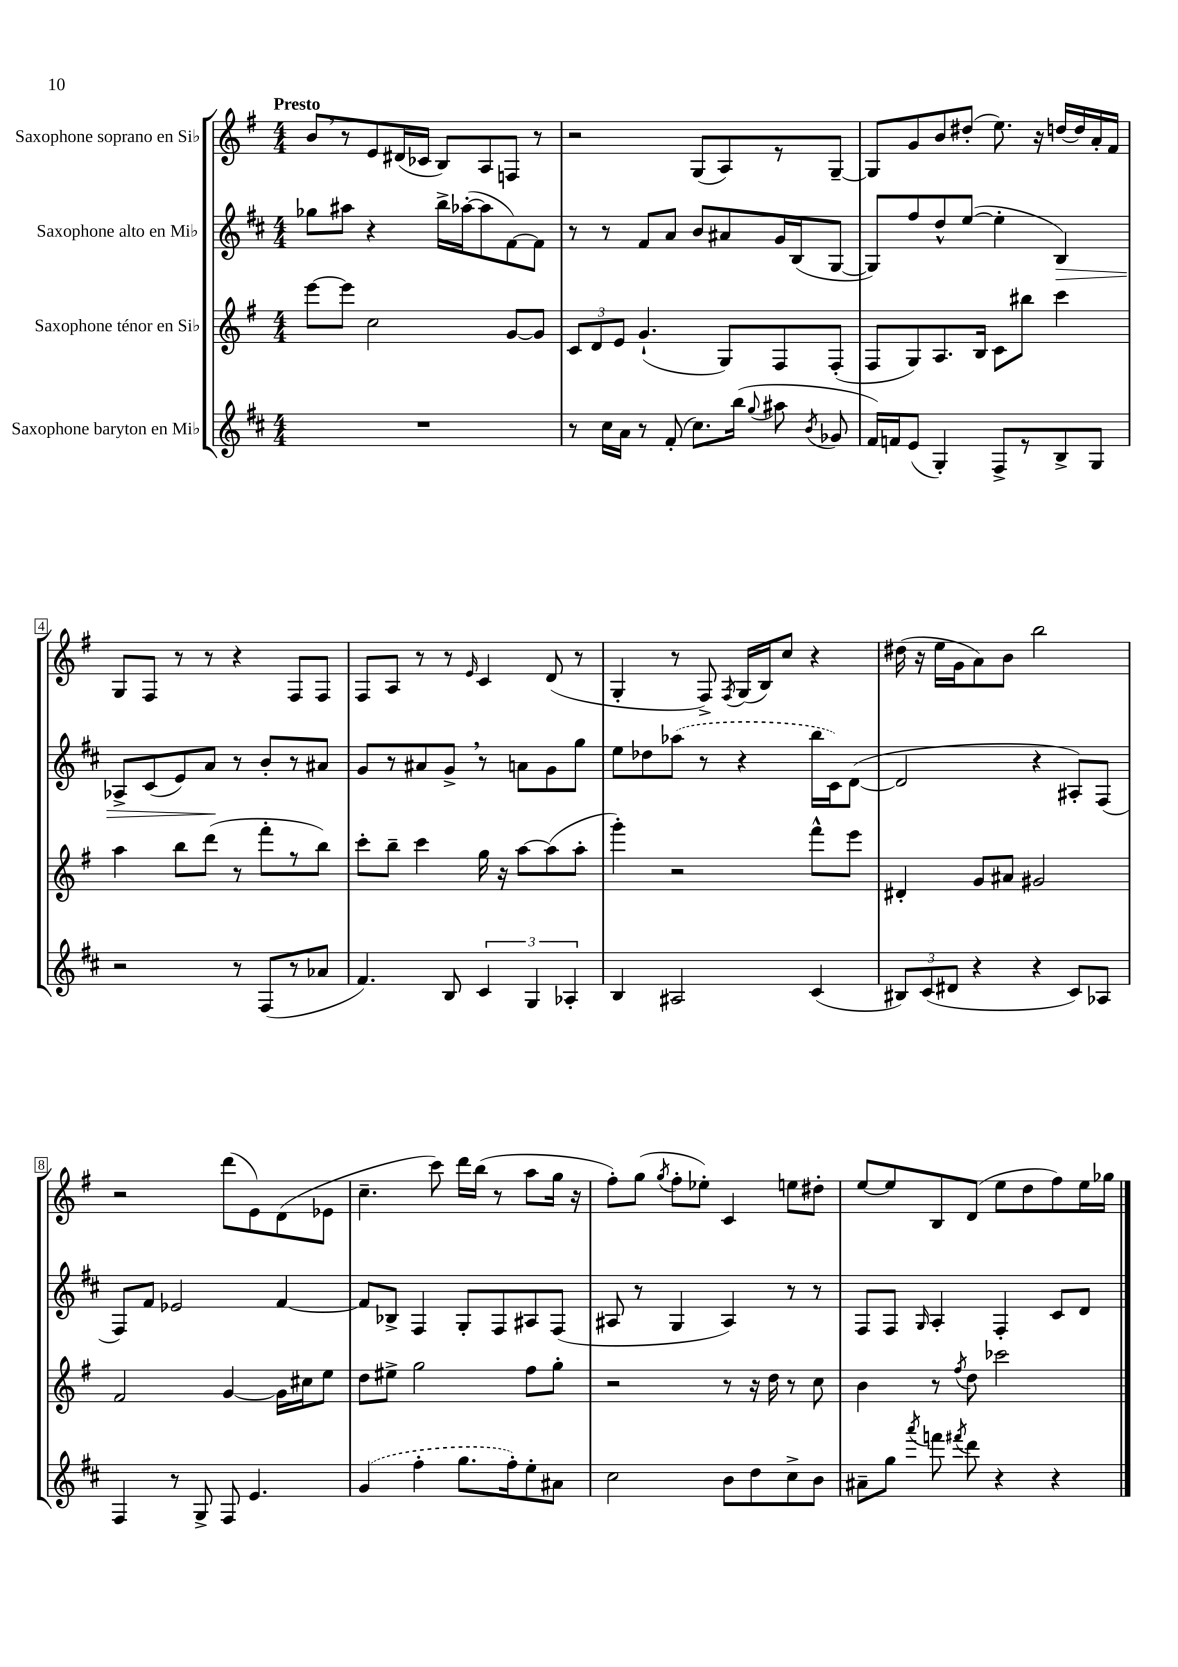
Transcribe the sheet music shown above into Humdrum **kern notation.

**kern	**kern	**kern	**dynam	**kern
*part4	*part3	*part2	*part2	*part1
*staff4	*staff3	*staff2	*staff2	*staff1
*I"Saxophone baryton en Mi♭	*I"Saxophone ténor en Si♭	*I"Saxophone alto en Mi♭	*	*I"Saxophone soprano en Si♭
*clefG2	*clefG2	*clefG2	*	*clefG2
*k[f#c#]	*k[f#]	*k[f#c#]	*	*k[f#]
*M4/4	*M4/4	*M4/4	*	*M4/4
=1	=1	=1	=1	=1
!	!	!	!	!LO:TX:a:B:t=Presto
1r	[8eee\L	8gg-X\L	.	8b,/L
.	8eee\J]	8aa#X\J	.	8r
.	2cc\	4r	.	8e/
.	.	.	.	(16d#X/L
.	.	.	.	16c-X/JJ
.	.	16bb^\LL	.	8B/L)
.	.	([16aa-X'\J	.	.
.	.	8aa-\]	.	8A/
.	[8g/L	[8f#\)	.	8Fn/J
.	8g/J]	8f#\J]	.	8r
=2	=2	=2	=2	=2
8r	12c/L	8r	.	2r
.	12d/	.	.	.
16cc#\LL	.	8r	.	.
.	12e/J	.	.	.
16a\JJ	.	.	.	.
8r	(4.g`/	8f#/L	.	.
(8f#'/	.	8a/J	.	.
8.cc#\L)	.	8b/L	.	(8G/L
.	8G/L)	8a#X/	.	8A/)
(16bb\Jk	.	.	.	.
8qqgg/	.	.	.	.
8aa#X\	8F#/	16g/L	.	8r
.	.	(16B/J	.	.
8qb/	.	.	.	.
8g-X/	(8F#'/J	[8G/J	.	[8G~/J
=3	=3	=3	=3	=3
16f#/LL)	8F#/L	8G/L])	.	8G/L]
16fn/J	.	.	.	.
(8e/J	8G/)	8ff#/	.	8g/
4G'/)	8.A/	8dd^^/	.	8b/
.	.	([8ee/J	.	(8dd#X'/J
.	16B/Jk	.	.	.
8F#^/L	8c\L	4ee'\]	.	8.ee\)
8r	8bb#X\J	.	.	.
.	.	.	.	16r
!	!	!	!LO:HP:b	!
8B^/	4ccc\	4B/)	>	[16ddn/LL
.	.	.	.	16dd/]
8G/J	.	.	.	16a'/
.	.	.	.	16f#/JJ
!!LO:LB:g=z
=4	=4	=4	=4	=4
2r	4aa\	8A-X^/L	.	8G/L
.	.	(8c#/	.	8F#/J
.	8bb\L	8e/)	.	8r
.	(8ddd\J	8a/J	.	8r
8r	8r	8r	]	4r
(8F#/L	8fff#'\L	8b'/L	.	.
8r	8r	8r	.	8F#/L
8a-X/J	8bb\J)	8a#X/J	.	8F#/J
=5	=5	=5	=5	=5
4.f#/)	8ccc'\L	8g/L	.	8F#/L
.	8bb~\J	8r	.	8A/J
.	4ccc\	8a#X/	.	8r
8B/	.	8g^,/J	.	8r
.	.	.	.	16qqe/
6c#/	16gg\	8r	.	4c/
.	16r	.	.	.
.	[8aa\L	8an\L	.	.
6G/	.	.	.	.
.	(8aa\]	8g\	.	(8d/
6A-X'/	.	.	.	.
.	8aa'\J	8gg\J	.	8r
=6	=6	=6	=6	=6
4B/	4ggg'\)	8ee\L	.	4G'/
.	.	8dd-X\	.	.
2A#X/	2r	(8aa-X\J	.	8r
.	.	8r	.	8F#^/)
.	.	.	.	8qF#/
.	.	4r	.	(16G/LL
.	.	.	.	16B/J)
.	.	.	.	8cc/J
(4c#/	8fff#^^\L	16bb\LL	.	4r
.	.	16c#\J)	.	.
.	8eee\J	([8d\J	.	.
=7	=7	=7	=7	=7
12B#X/L)	4d#X'/	2d/]	.	(16dd#X\
.	.	.	.	16r
(12c#/	.	.	.	.
.	.	.	.	16ee\LL
12d#X/J	.	.	.	.
.	.	.	.	16g\J
4r	8g/L	.	.	8a\)
.	8a#X/J	.	.	8b\J
4r	2g#X/	4r	.	2bb\
8c#/L)	.	8A#X'/L)	.	.
8A-X/J	.	(8F#/J	.	.
!!LO:LB:g=z
=8	=8	=8	=8	=8
4F#/	2f#/	8F#/L)	.	2r
.	.	8f#/J	.	.
8r	.	2e-X/	.	.
8G^/	.	.	.	.
8F#/	[4g/	.	.	(8ddd\L
4.e/	.	.	.	8e\)
.	16g\LL]	[4f#/	.	(8d\
.	16cc#X\J	.	.	.
.	8ee\J	.	.	8e-X\J
=9	=9	=9	=9	=9
(4g/	8dd\L	8f#/L]	.	4.cc~\
.	8ee#X^\J	8B-X^/J	.	.
4ff#'\	2gg\	4F#/	.	.
.	.	.	.	8ccc\)
8.gg\L	.	8G'/L	.	16ddd\LL
.	.	.	.	(16bb\JJ
.	.	8F#/	.	8r
16ff#'\k)	.	.	.	.
8ee'\	8ff#\L	8A#X/	.	8aa\L
8a#X\J	8gg'\J	(8F#/J	.	16gg\Jk
.	.	.	.	16r
=10	=10	=10	=10	=10
2cc#\	2r	8A#X/	.	8ff#'\L)
.	.	8r	.	(8gg\J
.	.	.	.	8qgg/
.	.	4G/	.	8ff#'\L
.	.	.	.	8ee-X'\J)
8b\L	8r	4A#/)	.	4c/
8dd\	16r	.	.	.
.	16dd\	.	.	.
8cc#^\	8r	8r	.	8een\L
8b\J	8cc\	8r	.	8dd#X'\J
=11	=11	=11	=11	=11
8a#X~\L	4b\	8F#/L	.	[8ee/L
8gg\J	.	8F#/J	.	8ee/]
8qaaa/	.	16qqG/	.	.
8fffn\	8r	4A'/	.	8B/
8qfff#X/	8qff#/	.	.	.
8ddd\	8dd\	.	.	(8d/J
4r	2ccc-X\	4F#'/	.	8ee\L
.	.	.	.	8dd\
4r	.	8c#/L	.	8ff#\)
.	.	8d/J	.	16ee\L
.	.	.	.	16gg-X\JJ
==	==	==	==	==
*-	*-	*-	*-	*-
